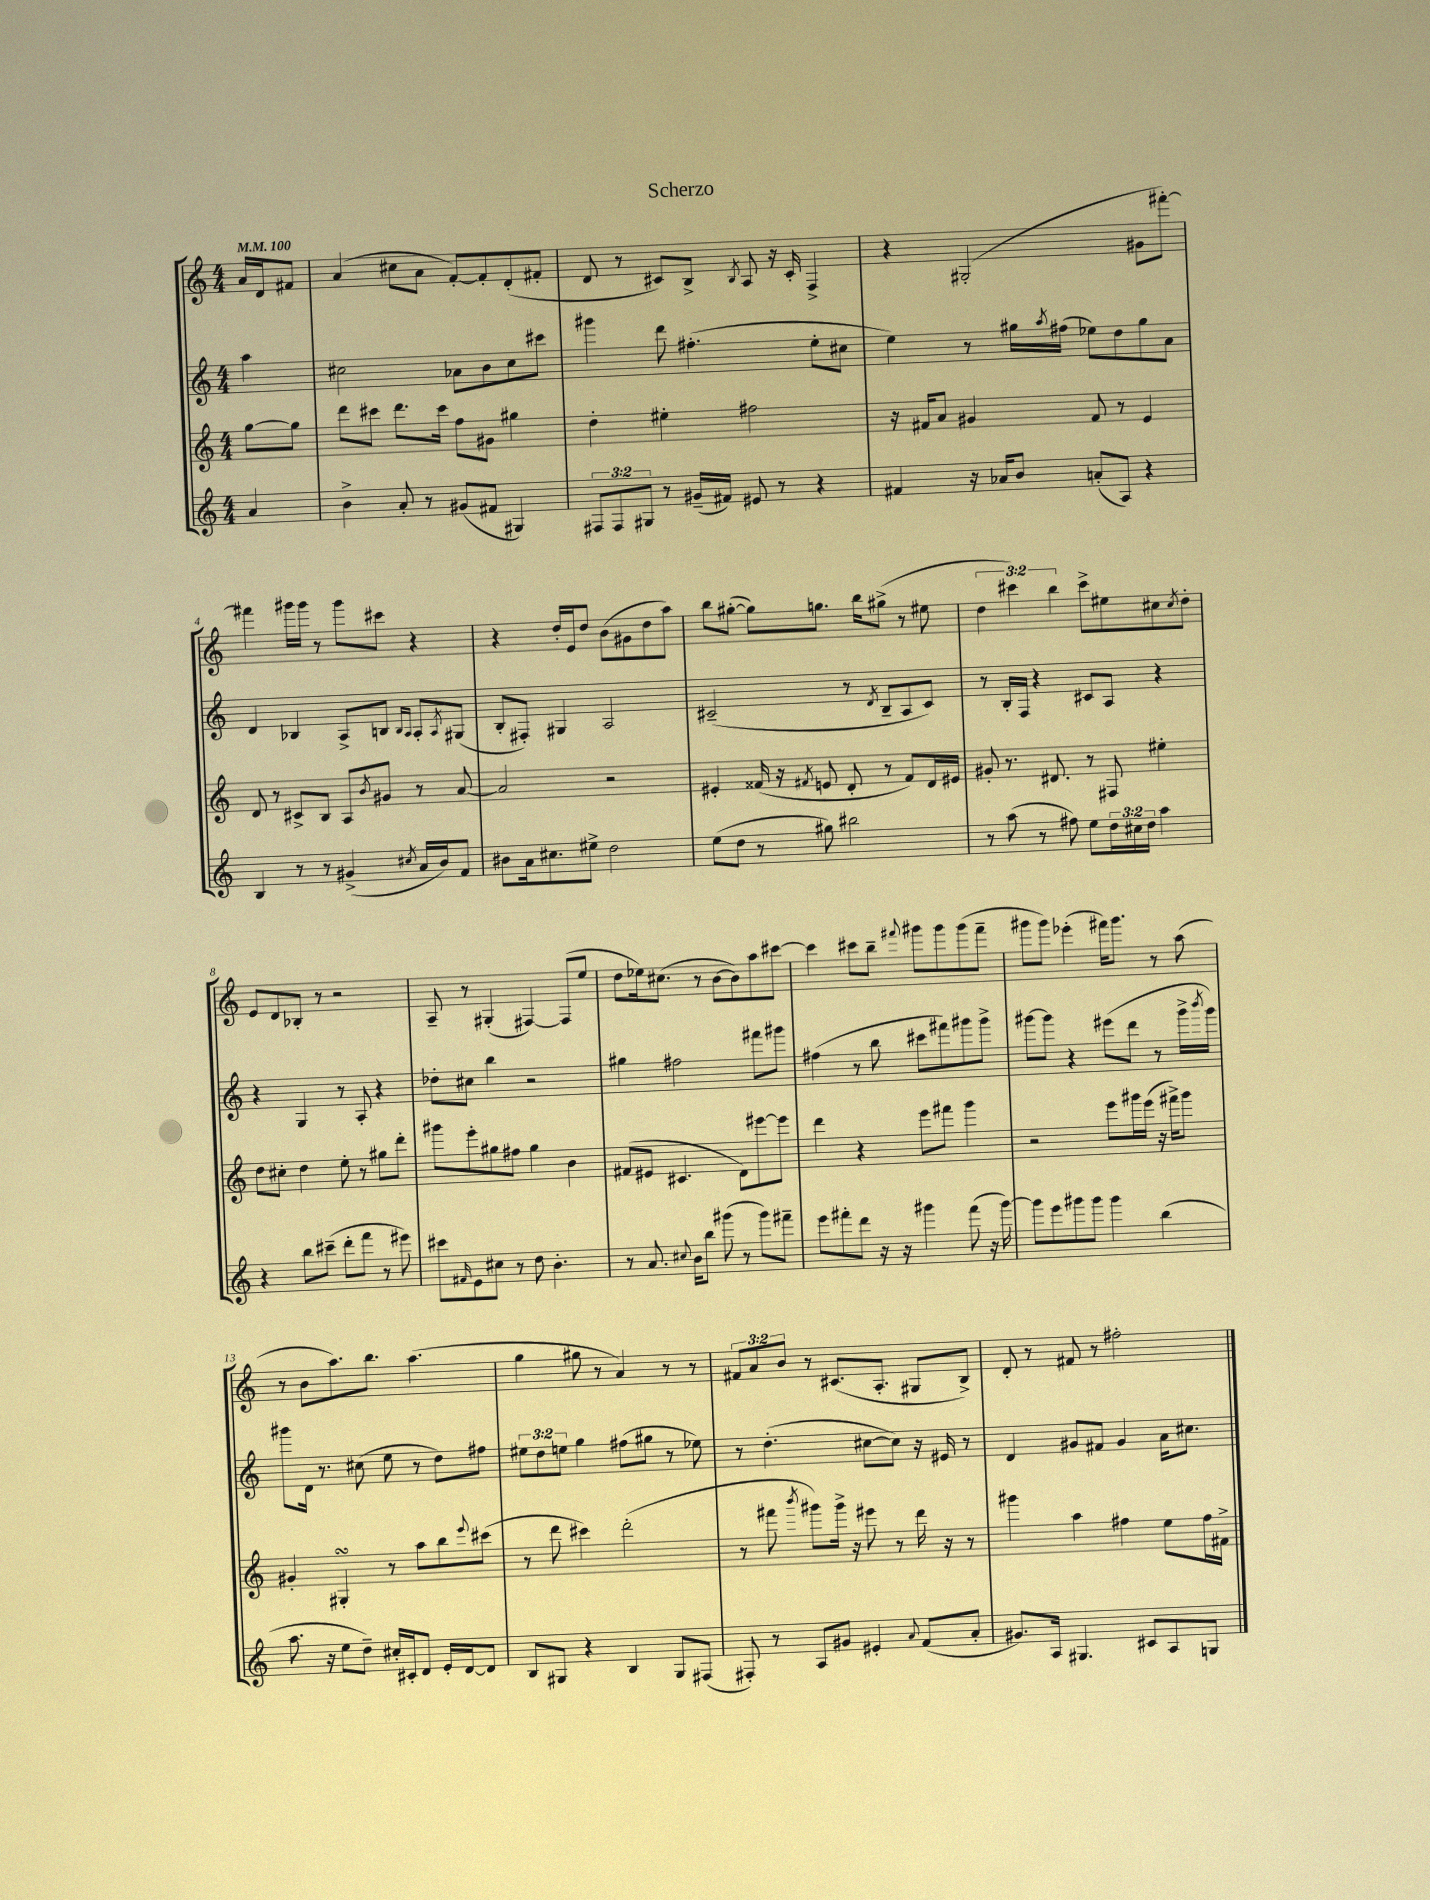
\header { title = "Scherzo" }
<<
\new StaffGroup <<
\new Staff = "s0" {
    \clef treble \key c \major \numericTimeSignature \time 4/4 \override Staff.TupletNumber.text = #tuplet-number::calc-fraction-text \partial 4 \tempo 4 = 100
    a'16 d'16 fis'8 |
    a'4( cis''8 a'8 f'8~-.) f'8-. d'8-.( fis'8-. |
    d'8 r8 cis'8) b8-> \acciaccatura { b8 } a8 r16 cis'16-. f4-> |
    r4 gis2-.( gis'8 fis'''8~-.) |
    fis'''4 gis'''16 gis'''16 r8 gis'''8 cis'''8 r4 |
    r4 d''16-. e'16 d''8 b'8( gis'8 d''8 a''8) |
    b''8 gis''8~-.( gis''8) g''8. b''16 gis''8->( r8 eis''8 |
    \tuplet 3/2 { d''4 cis'''4) b''4 } cis'''8-> eis''8 cis''8 \acciaccatura { cis''8 } d''8-. |
    e'8 d'8 bes8-. r8 r2 |
    a8-- r8 gis4-.( fis4~) fis8( e''8 |
    d''8 ees''16) cis''8.( r8 b'8~ b'8) a''8 cis'''8~ |
    cis'''4 cis'''8 b''8-- \appoggiatura { fis'''8 } gis'''8 gis'''8 gis'''8( fis'''8-- |
    gis'''8 gis'''8) ees'''4-.( fis'''16) gis'''8. r8 a''8( |
    r8 b'8 a''8.) b''8. a''4.( |
    g''4 gis''8 r8 a'4) r8 r8 |
    \tuplet 3/2 { fis'8 a'8 b'8 } r8 cis'8.( a8.-. gis8 b8->) |
    d'8-. r8 fis'8 r8 fis''2-. \bar "|." |
}
\new Staff = "s1" {
    \clef treble \key c \major \numericTimeSignature \time 4/4 \override Staff.TupletNumber.text = #tuplet-number::calc-fraction-text \partial 4
    a''4 |
    cis''2 aes'8 b'8 cis''8 cis'''8 |
    gis'''4 d'''8 fis''4.-.( e''8-. cis''8 |
    e''4) r8 gis''16 \acciaccatura { a''8 } fis''16( ees''8) d''8 gis''8 a'8 |
    d'4 bes4 a8-> b8 \grace { b16 a16 } a8-. \acciaccatura { a8 } gis8( |
    b8-. fis8-.) gis4 a2 |
    cis'2--( r8 \acciaccatura { d'8 } b8-- a8 cis'8) |
    r8 b16-. f16 r4 cis'8 a8 r4 |
    r4 g4 r8 a8-. r4 |
    des''8-. cis''8 b''4 r2 |
    gis''4 fis''2 fis'''8 gis'''8 |
    fis''4( r8 b''8 cis'''8 fis'''8) gis'''8 gis'''8-> |
    gis'''8~ gis'''8 r4 eis'''8( d'''8 r8 gis'''16-> \acciaccatura { b'''8 } gis'''16) |
    gis'''8 d'16 r8. cis''8( e''8 r8 d''8) fis''8 |
    \tuplet 3/2 { eis''8 d''8 e''8 } g''4 fis''8( gis''8 r8 ees''8) |
    r8 d''4.-.( cis''8~ cis''8) r16 eis'16 r8 |
    d'4 gis'8 fis'8 gis'4 a'16 cis''8. \bar "|." |
}
\new Staff = "s2" {
    \clef treble \key c \major \numericTimeSignature \time 4/4 \partial 4
    g''8~ g''8 |
    d'''8 cis'''8 d'''8. cis'''16 f''8 gis'8 gis''4 |
    d''4-. eis''4-. fis''2 |
    r16 fis'16 a'8 gis'4 fis'8 r8 e'4 |
    d'8 r8 cis'8-> b8 a8 \acciaccatura { b'8 } gis'8 r8 a'8~ |
    a'2 r2 |
    eis'4-. fisis'16( r16 \acciaccatura { fis'8 } e'8 d'8-. r8 fis'8) d'16 eis'16 |
    gis'8-. r8. dis'8. r8 fis8 eis''4-. |
    d''8 cis''8-. d''4 e''8-. r8 gis''8 d'''8-. |
    gis'''8 e'''8-. gis''8 fis''8 gis''4 b'4 |
    fis'8( eis'8 cis'4. d'8) eis'''8~ eis'''8 |
    d'''4 r4 e'''8 fis'''8 g'''4 |
    r2 e'''8 gis'''16 e'''16( r16 fis'''16->) gis'''8 |
    gis'4-. gis4-.\turn r8 a''8 b''8 \appoggiatura { e'''8 } cis'''8( |
    r8 d'''8 cis'''4) d'''2-.( |
    r8 fis'''8 \acciaccatura { b'''8 } gis'''8) gis'''16-> r16 eis'''8 r8 d'''16 r16 r8 |
    gis'''4 a''4 fis''4 e''8 fis''16 fis'16-> \bar "|." |
}
\new Staff = "s3" {
    \clef treble \key c \major \numericTimeSignature \time 4/4 \override Staff.TupletNumber.text = #tuplet-number::calc-fraction-text \partial 4
    a'4 |
    b'4-> a'8-. r8 gis'8( fis'8 gis4) |
    \tuplet 3/2 { fis8 fis8 gis8 } r8 gis'16--( fis'16) eis'8 r8 r4 |
    fis'4 r16 aes'16 b'8 a'8-.( a8) r4 |
    b4 r8 r8 gis'4->( \acciaccatura { cis''8 } a'16 b'16) f'8 |
    bis'8 a'16 cis''8. eis''8-> d''2 |
    e''8( d''8 r8 gis''8) bis''2 |
    r8 a''8( r8 fis''8) e''8 \tuplet 3/2 { d''16 cis''16 d''16 } a''4 |
    r4 b''8 cis'''8--( d'''8-. f'''8 r8 eis'''8) |
    cis'''8 \grace { fis'16 } e'8 cis''8 r8 d''8 b'4.-. |
    r8 a'8. \appoggiatura { cis''8 } b'16 b''8 gis'''8( r8 gis'''8) fis'''8-- |
    e'''8 fis'''8-. d'''8 r16 r16 gis'''4 fis'''8( r16 gis'''16~) |
    gis'''8 e'''8 gis'''8 gis'''8 gis'''4 b''4( |
    a''8. r16 e''8 d''8--) cis''16-. cis'16-. d'8 e'16-. d'16~ d'8 |
    b8 gis8 r4 b4 gis8 fis8( |
    fis8-.) r8 a8 gis'8 eis'4-. \appoggiatura { a'8 } f'8( a'8-. |
    gis'8.) a16 gis4. cis'8 a8 g8 \bar "|." |
}
>>
>>
